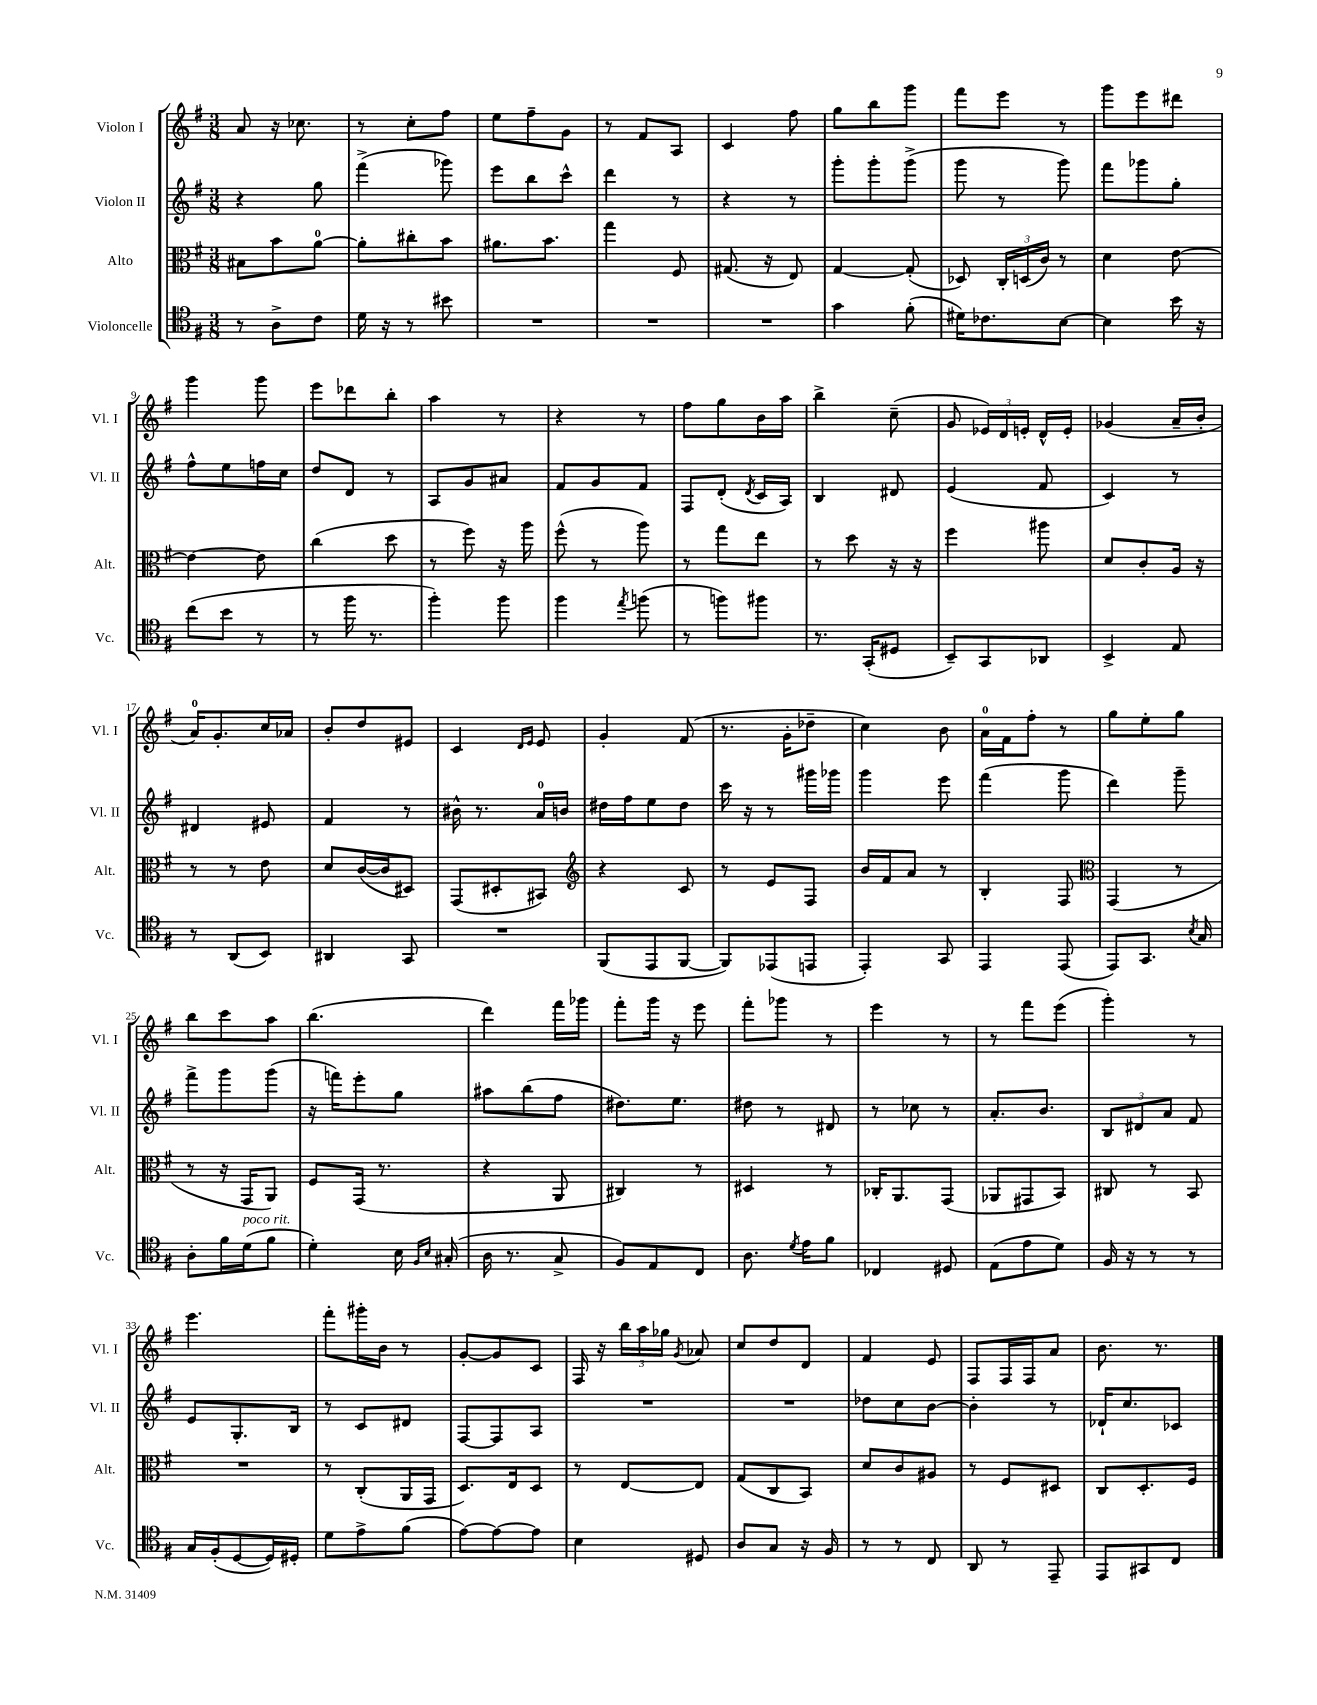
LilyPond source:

<<
\new StaffGroup <<
\new Staff = "s0" \with { instrumentName = "Violon I" shortInstrumentName = "Vl. I" } {
    \clef treble \key g \major \numericTimeSignature \time 3/8
    \autoBeamOff a'8 r16 ces''8. |
    r8 c''8[-. fis''8] |
    e''8[ fis''8-- g'8] |
    r8 fis'8[ a8] |
    c'4 fis''8 |
    g''8[ b''8 g'''8] |
    fis'''8[ e'''8] r8 |
    g'''8[ e'''8 dis'''8] |
    g'''4 g'''8 |
    e'''8[ des'''8 b''8]-. |
    a''4 r8 |
    r4 r8 |
    fis''8[ g''8 b'16 a''16] |
    b''4-> c''8--( |
    g'8 \tuplet 3/2 { ees'16[) d'16 e'16]-. } d'16[-^ e'16]-. |
    ges'4( a'16[-- b'16]-. |
    a'16[-0) g'8.-. c''16 aes'16] |
    b'8[-. d''8 eis'8] |
    c'4 \grace { d'16[ e'16] } e'8 |
    g'4-. fis'8( |
    r8. g'16[-. des''8]-- |
    c''4) b'8 |
    a'16[-0 fis'16 fis''8]-. r8 |
    g''8[ e''8-. g''8] |
    b''8[ c'''8 a''8] |
    b''4.( |
    d'''4) fis'''16[ ges'''16] |
    fis'''8[-. g'''16] r16 e'''8 |
    fis'''8[-. ges'''8] r8 |
    e'''4 r8 |
    r8 fis'''8[ e'''8]( |
    g'''4-.) r8 |
    e'''4. |
    fis'''8[-. gis'''16-. b'16] r8 |
    g'8[~-. g'8 c'8] |
    fis16 r16 \tuplet 3/2 { b''16[ a''16 ges''16] } \acciaccatura { g'8 } aes'8 |
    c''8[ d''8 d'8] |
    fis'4 e'8 |
    fis8[ fis16 fis16 a'8] |
    b'8. r8. \bar "|." |
}
\new Staff = "s1" \with { instrumentName = "Violon II" shortInstrumentName = "Vl. II" } {
    \clef treble \key g \major \numericTimeSignature \time 3/8
    \autoBeamOff r4 g''8 |
    fis'''4->( ges'''8) |
    e'''8[ b''8 c'''8]-^ |
    d'''4 r8 |
    r4 r8 |
    g'''8[-. g'''8-. g'''8]->( |
    g'''8 r8 g'''8) |
    fis'''8[ ges'''8 g''8]-. |
    fis''8[-^ e''8 f''16 c''16] |
    d''8[ d'8] r8 |
    a8[ g'8 ais'8] |
    fis'8[ g'8 fis'8] |
    fis8[ d'8]-.( \acciaccatura { d'8 } c'16[ a16]) |
    b4 dis'8 |
    e'4( fis'8 |
    c'4) r8 |
    dis'4 eis'8 |
    fis'4 r8 |
    bis'16-^ r8. a'16[-0 b'16] |
    dis''16[ fis''16 e''8 dis''8] |
    c'''16 r16 r8 gis'''16[ ges'''16] |
    g'''4 e'''8 |
    fis'''4( g'''8 |
    d'''4) g'''8-- |
    fis'''8[-> g'''8 g'''8]( |
    r16 f'''16[) e'''8-. g''8] |
    ais''8[ b''8( fis''8] |
    dis''8.[) e''8.] |
    dis''8 r8 dis'8 |
    r8 ces''8 r8 |
    a'8.[-. b'8.] |
    \tuplet 3/2 { b8[ dis'8 a'8] } fis'8 |
    e'8[ g8.-. b16] |
    r8 c'8[ dis'8] |
    fis8[~ fis8 a8] |
    R4. |
    R4. |
    des''8[ c''8 b'8]~ |
    b'4-. r8 |
    des'16[-! c''8. ces'8] \bar "|." |
}
\new Staff = "s2" \with { instrumentName = "Alto" shortInstrumentName = "Alt." } {
    \clef alto \key g \major \numericTimeSignature \time 3/8
    \autoBeamOff bis8[ b'8 a'8]-0~ |
    a'8[-. cis''8-. b'8] |
    ais'8.[ b'8.] |
    g''4 fis8 |
    gis8.( r16 e8) |
    g4~ g8-.( |
    des8) \tuplet 3/2 { c16[-. d16( c'16]) } r8 |
    d'4 e'8~ |
    e'4~ e'8 |
    c''4( d''8 |
    r8 fis''8) r16 a''16 |
    fis''8-^( r8 a''8) |
    r8 g''8[ e''8] |
    r8 d''8 r16 r16 |
    fis''4 ais''8 |
    d'8[ c'8-. a16] r16 |
    r8 r8 e'8 |
    d'8[ c'16~( c'16 dis8]) |
    g,8[( dis8-. bis,8]) |
    \clef treble r4 c'8 |
    r8 e'8[ fis8] |
    b'16[ fis'16 a'8] r8 |
    b4-. fis8 |
    \clef alto g,4( r8 |
    r8 r16 g,16[ a,8]) |
    fis8[ g,16]( r8. |
    r4 a,8 |
    cis4) r8 |
    dis4 r8 |
    ces16[-. a,8. g,8]( |
    aes,8[ gis,8 b,8]) |
    cis8 r8 b,8 |
    R4. |
    r8 c8[-.( a,16 g,16] |
    d8.[) e16 d8] |
    r8 e8[~ e8] |
    g8[( c8 b,8]) |
    d'8[ c'8 ais8] |
    r8 fis8[ dis8] |
    c8[ d8.-. fis16] \bar "|." |
}
\new Staff = "s3" \with { instrumentName = "Violoncelle" shortInstrumentName = "Vc." } {
    \clef tenor \key g \major \numericTimeSignature \time 3/8
    \autoBeamOff r8 a8[-> c'8] |
    d'16 r16 r8 bis'8 |
    R4. |
    R4. |
    R4. |
    g'4 fis'8-.( |
    dis'16[) ces'8. b8]~ |
    b4 b'16 r16 |
    c''8[( b'8] r8 |
    r8 fis''16 r8. |
    fis''4-.) fis''8 |
    fis''4 \acciaccatura { e''8 } f''8( |
    r8 f''8[) fis''8] |
    r8. g,16[-.( dis8] |
    b,8[--) g,8 aes,8] |
    b,4-> e8 |
    r8 a,8[( b,8]) |
    ais,4 g,8 |
    R4. |
    fis,8[( e,8 fis,8]~ |
    fis,8[) ees,8( e,8] |
    e,4-.) g,8 |
    e,4 e,8( |
    e,8[) g,8.] \acciaccatura { b8 } g16 |
    a8[-. fis'16 d'16^\markup { \italic "poco rit." }( fis'8] |
    d'4-.) b16 \grace { fis16[ b16] } gis16-.( |
    a16 r8. g8-> |
    fis8[) e8 c8] |
    a8. \acciaccatura { d'8 } e'16[ fis'8] |
    ces4 dis8 |
    e8[( e'8 d'8]) |
    fis16 r16 r8 r8 |
    g16[ fis16-.( d8~ d16) dis16]-. |
    d'8[ e'8-> fis'8]( |
    e'8[~) e'8~ e'8] |
    b4 dis8 |
    a8[ g8] r16 fis16 |
    r8 r8 c8 |
    a,8 r8 e,8-- |
    e,8[ gis,8 c8] \bar "|." |
}
>>
>>
